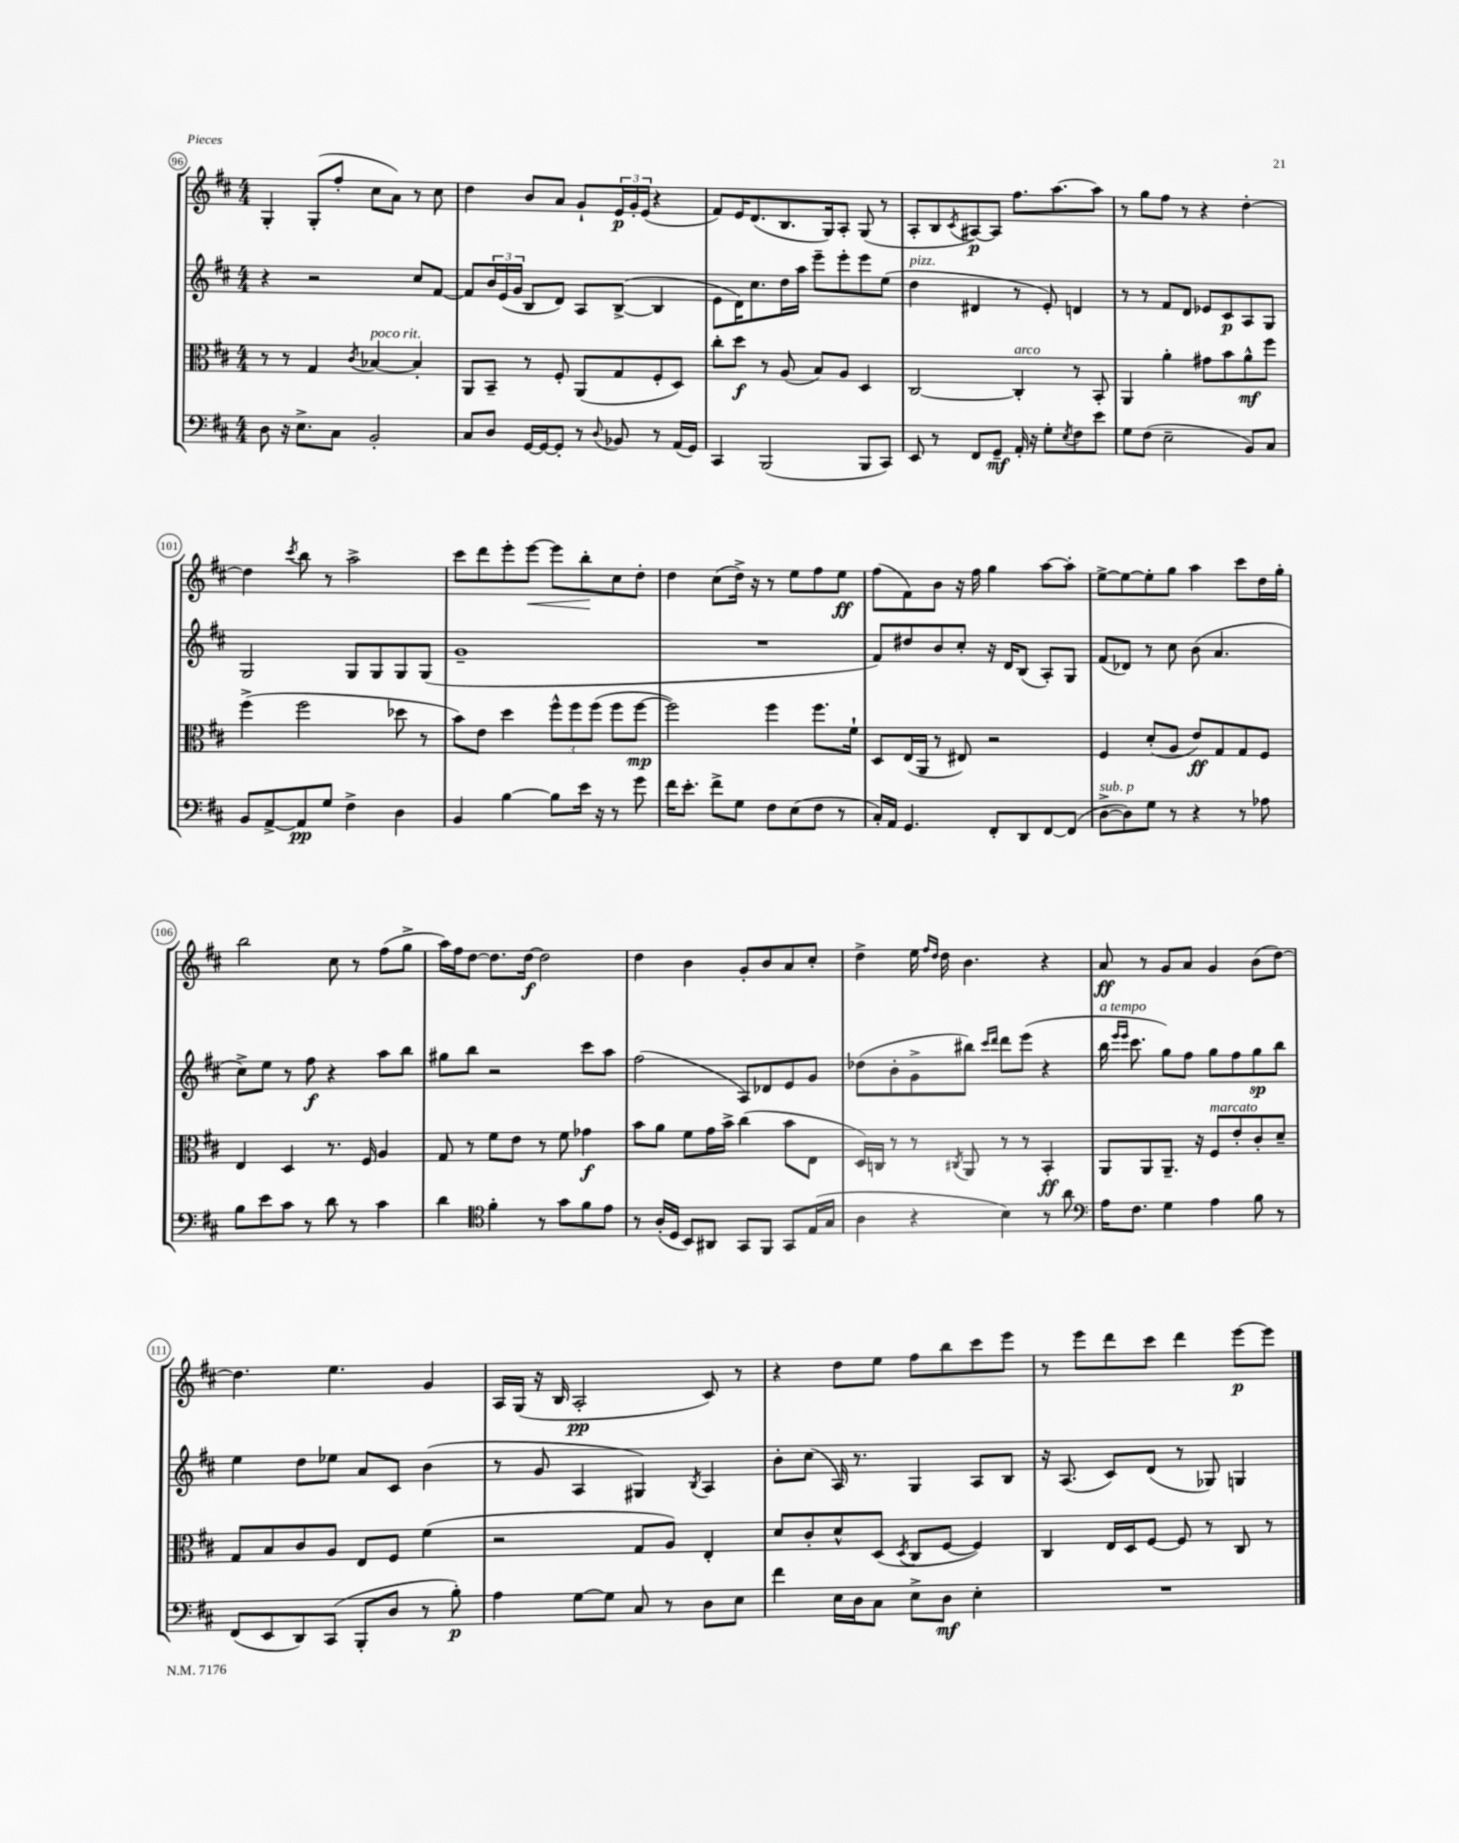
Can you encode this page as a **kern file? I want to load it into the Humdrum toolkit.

**kern	**dynam	**kern	**dynam	**kern	**dynam	**kern	**dynam
*part4	*part4	*part3	*part3	*part2	*part2	*part1	*part1
*staff4	*staff4	*staff3	*staff3	*staff2	*staff2	*staff1	*staff1
*clefF4	*	*clefC3	*	*clefG2	*	*clefG2	*
*k[f#c#]	*	*k[f#c#]	*	*k[f#c#]	*	*k[f#c#]	*
*M4/4	*	*M4/4	*	*M4/4	*	*M4/4	*
=96	=96	=96	=96	=96	=96	=96	=96
8D\	.	8r	.	4r	.	4G'/	.
16r	.	8r	.	.	.	.	.
8.E^\L	.	.	.	.	.	.	.
.	.	4G/	.	2r	.	(8G'/L	.
8C#\J	.	.	.	.	.	8ff#'/J	.
.	.	8qc#/	.	.	.	.	.
!	!	!LO:TX:a:i:t=poco rit.	!	!	!	!	!
2BB'/	.	[4B-X/	.	.	.	8cc#\L	.
.	.	.	.	.	.	8a\J)	.
.	.	4B-'/]	.	8cc#/L	.	8r	.
.	.	.	.	[8f#/J	.	8cc#\	.
=97	=97	=97	=97	=97	=97	=97	=97
8C#/L	.	8AA/L	.	8f#/L]	.	4dd\	.
8D/J	.	8BB~/J	.	24b/L	.	.	.
.	.	.	.	(24e/	.	.	.
.	.	.	.	24g/JJ	.	.	.
[16GG/LL	.	8r	.	8B/L	.	8b/L	.
16GG/J_	.	.	.	.	.	.	.
8GG'/J]	.	8F#'/	.	8d/J)	.	8a/J	.
8r	.	(8AA/L	.	8A/L	.	8g`/L	.
8qqD/	.	.	.	.	.	.	.
8BB-X/	.	8G/	.	([8B^/J	.	24e/L	p
.	.	.	.	.	.	24g'/	.
.	.	.	.	.	.	(24e/JJ	.
8r	.	8F#'/	.	4B/]	.	4r	.
(16AA/LL	.	8D/J)	.	.	.	.	.
16GG/JJ)	.	.	.	.	.	.	.
=98	=98	=98	=98	=98	=98	=98	=98
4CC#/	.	8cc#'\L	.	8e\L	.	8f#/L)	.
.	.	8dd\J	f	16d\K)	.	16e/K	.
.	.	.	.	8.cc#\	.	(8.d/	.
(2BBB/	.	8r	.	.	.	.	.
.	.	(8A/	.	16dd\L	.	8.B/	.
.	.	.	.	16aa\JJ	.	.	.
.	.	8B/L)	.	8eee~\L	.	.	.
.	.	.	.	.	.	16G/k)	.
.	.	8A/J	.	8eee'\	.	8A'/J	.
8BBB/L	.	4D/	.	8eee\	.	(8G/	.
8CC#/J)	.	.	.	(8ee\J	.	8r	.
=99	=99	=99	=99	=99	=99	=99	=99
!	!	!	!	!LO:TX:a:i:t=pizz.	!	!	!
8EE/	.	[2C#/	.	4dd\	.	8A'/L	.
8r	.	.	.	.	.	8B/	.
.	.	.	.	.	.	8qc#/	.
8FF#/L	.	.	.	4d#X/	.	[8A#X/)	p
8GG~/J	mf	.	.	.	.	8A#/J]	.
!	!	!LO:TX:a:i:t=arco	!	!	!	!	!
16AA'/	.	4C#'/]	.	8r	.	8.ff#\L	.
16r	.	.	.	.	.	.	.
8G'\L	.	.	.	8e'/)	.	.	.
.	.	.	.	.	.	[8.aa\	.
8qE/	.	.	.	.	.	.	.
8F#\	.	8r	.	4dn/	.	.	.
8e\J	.	8BB'/	.	.	.	8aa\J]	.
=100	=100	=100	=100	=100	=100	=100	=100
8G\L	.	4AA/	.	8r	.	8r	.
(8F#\J	.	.	.	8r	.	8gg\L	.
2E~\	.	4a'\	.	8f#/L	.	8ff#\J	.
.	.	.	.	8d/J	.	8r	.
.	.	8g#X\L	.	8e-X/L	.	4r	.
.	.	8b\	.	8c#/	p	.	.
8BB/L)	.	8a^^\	mf	8A/	.	[4dd'\	.
8C#/J	.	8ff#\J	.	8G/J	.	.	.
!!LO:LB:g=z
=101	=101	=101	=101	=101	=101	=101	=101
8BB/L	.	(4ff#^\	.	2G/	.	4dd\]	.
[8AA^/	.	.	.	.	.	.	.
.	.	.	.	.	.	8qccc#/	.
8AA/]	pp	2ff#\	.	.	.	8bb\	.
8G/J	.	.	.	.	.	8r	.
4F#^\	.	.	.	8G/L	.	2aa^\	.
.	.	.	.	8G/	.	.	.
4D\	.	8dd-X\	.	8G/	.	.	.
.	.	8r	.	(8G/J	.	.	.
=102	=102	=102	=102	=102	=102	=102	=102
4BB/	.	8b\L)	.	1g~	.	8ccc#\L	.
.	.	8e\J	.	.	.	8ddd\	.
[4B\	.	4dd\	.	.	.	8eee'\	.
!	!	!	!	!	!	!	!LO:HP:b
.	.	.	.	.	.	[8eee\J	<
8B\L]	.	12ff#^^\L	.	.	.	8eee\L]	.
.	.	12ff#\	.	.	.	.	.
16e\Jk	.	.	.	.	.	8bb'\	.
.	.	(12ff#\J	.	.	.	.	.
16r	.	.	.	.	.	.	.
8r	.	8ff#\L	.	.	.	8cc#\	[
8g\	.	[8ff#\J	mp	.	.	8dd'\J	.
=103	=103	=103	=103	=103	=103	=103	=103
16f#\KL	.	2ff#\])	.	1r	.	4dd\	.
8.e'\J	.	.	.	.	.	.	.
8f#^\L	.	.	.	.	.	(8cc#\L	.
8G\J	.	.	.	.	.	16dd^\Jk)	.
.	.	.	.	.	.	16r	.
8F#\L	.	4ff#\	.	.	.	8r	.
(8E\	.	.	.	.	.	8ee\L	.
8F#\J	.	8.ff#\L	.	.	.	8ff#\	.
8r	.	.	.	.	.	8ee\J	ff
.	.	16f#`\Jk	.	.	.	.	.
=104	=104	=104	=104	=104	=104	=104	=104
16C#'/LL)	.	8D/L	.	8f#/L)	.	(8ff#\L	.
16AA/JJ	.	.	.	.	.	.	.
4.GG/	.	(16E/L	.	8dd#X/	.	8f#\)	.
.	.	16AA/JJ	.	.	.	.	.
.	.	8r	.	8b/	.	8b\J	.
.	.	8E#X/)	.	8cc#'/J	.	16r	.
.	.	.	.	.	.	16ff#\	.
8FF#'/L	.	2r	.	16r	.	4gg\	.
.	.	.	.	16d/KL	.	.	.
8DD/	.	.	.	(8B/J	.	.	.
[8FF#/	.	.	.	8A'/L)	.	[8aa\L	.
(8FF#/J]	.	.	.	8G/J	.	8aa'\J]	.
=105	=105	=105	=105	=105	=105	=105	=105
!LO:TX:a:i:t=sub. p	!	!	!	!	!	!	!
[8D^\L	.	4F#/	.	(8f#/L	.	[8ee^\L	.
8D\])	.	.	.	8d-X/J)	.	8ee\_	.
8G\J	.	(8d'/L	.	8r	.	8ee'\]	.
8r	.	8A/J	.	8cc#\	.	8gg\J	.
4r	.	8e/L)	ff	(8b\	.	4aa\	.
.	.	8G/	.	4.a/	.	.	.
8r	.	8G/	.	.	.	8ccc#\L	.
8A-X\	.	8F#/J	.	.	.	16dd\L	.
.	.	.	.	.	.	16gg'\JJ	.
!!LO:LB:g=z
=106	=106	=106	=106	=106	=106	=106	=106
8B\L	.	4E/	.	8cc#^\L)	.	2bb\	.
8e\	.	.	.	8ee\J	.	.	.
8c#\J	.	4D/	.	8r	.	.	.
8r	.	.	.	8ff#\	f	.	.
8d\	.	8.r	.	4r	.	8cc#\	.
8r	.	.	.	.	.	8r	.
.	.	16F#/	.	.	.	.	.
4c#\	.	4A/	.	8aa\L	.	(8ff#\L	.
.	.	.	.	8bb\J	.	8gg^\J	.
=107	=107	=107	=107	=107	=107	=107	=107
4d\	.	8G/	.	8gg#X\L	.	16aa\LL)	.
.	.	.	.	.	.	16ff#\J	.
.	.	8r	.	8bb\J	.	[8dd\J	.
*clefC4	*	*	*	*	*	*	*
4f#'\	.	8f#\L	.	2r	.	8.dd\L]	.
.	.	8e\J	.	.	.	.	.
.	.	.	.	.	.	[16dd\Jk	f
8r	.	8r	.	.	.	2dd\]	.
8g\L	.	8f#\	.	.	.	.	.
8f#\	.	4g-X\	f	8ccc#\L	.	.	.
8e\J	.	.	.	8aa\J	.	.	.
=108	=108	=108	=108	=108	=108	=108	=108
8r	.	8b\L	.	(2ff#\	.	4dd\	.
(16A'/LL	.	8a\J	.	.	.	.	.
16D/JJ	.	.	.	.	.	.	.
8BB/L)	.	8f#\L	.	.	.	4b\	.
8AA#X/J	.	16g\L	.	.	.	.	.
.	.	16b^\JJ	.	.	.	.	.
8GG/L	.	(4cc#\	.	8A/L)	.	8g'/L	.
8FF#/J	.	.	.	8d-X/	.	8b/	.
8GG/L	.	8b\L	.	8e/	.	8a/	.
(16E/L	.	8E\J	.	8g/J	.	8cc#'/J	.
16G/JJ	.	.	.	.	.	.	.
=109	=109	=109	=109	=109	=109	=109	=109
4A\	.	16D/LL)	.	(8dd-X\L	.	4dd^\	.
.	.	16Cn/JJ	.	.	.	.	.
.	.	8r	.	8b'\	.	.	.
4r	.	8r	.	8g^\	.	16ee\	.
.	.	.	.	.	.	16qqff#/LL	.
.	.	.	.	.	.	16qqdd/JJ	.
.	.	.	.	.	.	16dd\	.
.	.	8qC#X/	.	.	.	.	.
.	.	8AA/	.	8bb#X\J)	.	4.b\	.
.	.	.	.	16qqccc#/LL	.	.	.
.	.	.	.	16qqddd/JJ	.	.	.
4B\)	.	8r	.	8ddd\L	.	.	.
.	.	8r	.	(8eee\J	.	.	.
8r	.	4BB'/	ff	4r	.	4r	.
8a\	.	.	.	.	.	.	.
=110	=110	=110	=110	=110	=110	=110	=110
*clefF4	*	*	*	*	*	*	*
!	!	!	!	!LO:TX:a:i:t=a tempo	!	!	!
16A\KL	.	8AA/L	.	16bb\	.	8a/	ff
.	.	.	.	16qqeee/LL	.	.	.
.	.	.	.	16qqeee/JJ	.	.	.
8.F#\J	.	.	.	8.ccc#\	.	.	.
.	.	8AA/	.	.	.	8r	.
4G\	.	8.AA~/J	.	8gg\L)	.	8g/L	.
.	.	.	.	8ff#\J	.	8a/J	.
.	.	16r	.	.	.	.	.
!	!	!LO:TX:a:i:t=marcato	!	!	!	!	!
4A\	.	8F#/L	.	8gg\L	.	4g/	.
.	.	8e'/	.	8ff#\	.	.	.
8B\	.	8c#'/	.	8gg\	sp	(8b\L	.
8r	.	8d~/J	.	8bb\J	.	[8dd\J)	.
!!LO:LB:g=z
=111	=111	=111	=111	=111	=111	=111	=111
(8FF#/L	.	8G/L	.	4ee\	.	4.dd\]	.
8EE/	.	8B/	.	.	.	.	.
8DD/)	.	8c#/	.	8dd\L	.	.	.
(8CC#/J	.	8A/J	.	8ee-X\J	.	4.ee\	.
8BBB'/L	.	8E/L	.	8a/L	.	.	.
8D/J	.	8F#/J	.	8c#/J	.	.	.
8r	.	(4f#\	.	(4b\	.	4g/	.
8B'\)	p	.	.	.	.	.	.
=112	=112	=112	=112	=112	=112	=112	=112
4A\	.	2r	.	8r	.	16A/LL	.
.	.	.	.	.	.	(16G/JJ	.
.	.	.	.	8g/	.	16r	.
.	.	.	.	.	.	16B/	.
[8G\L	.	.	.	4A/	.	2A'/	pp
8G\J]	.	.	.	.	.	.	.
8C#/	.	8G/L	.	4G#X/)	.	.	.
8r	.	8A/J)	.	.	.	.	.
.	.	.	.	8qB/	.	.	.
8D\L	.	4E'/	.	4A/	.	8c#/)	.
8E\J	.	.	.	.	.	8r	.
=113	=113	=113	=113	=113	=113	=113	=113
4f#\	.	8d/L	.	8b'\L	.	4r	.
.	.	8c#'/	.	(8cc#\J	.	.	.
16E\LL	.	8d^^/	.	16A/)	.	8dd\L	.
16D\J	.	.	.	8.r	.	.	.
8C#\J	.	(8D/J	.	.	.	8ee\J	.
.	.	8qD/	.	.	.	.	.
8E^\L	.	8C#/L	.	4G/	.	8ff#\L	.
8D\J	mf	[8F#/J	.	.	.	8bb\	.
4E'\	.	4F#/])	.	8A/L	.	8ccc#\	.
.	.	.	.	8B/J	.	8eee\J	.
=114	=114	=114	=114	=114	=114	=114	=114
1r	.	4C#/	.	16r	.	8r	.
.	.	.	.	(8.A/	.	.	.
.	.	.	.	.	.	8eee\L	.
.	.	16E/LL	.	8c#/L)	.	8ddd\	.
.	.	16D/J	.	.	.	.	.
.	.	[8F#/J	.	(8d/J	.	8ccc#\J	.
.	.	8F#/]	.	8r	.	4ddd\	.
.	.	8r	.	8G-X/)	.	.	.
.	.	8C#/	.	4Gn/	.	[8eee\L	p
.	.	8r	.	.	.	8eee\J]	.
==	==	==	==	==	==	==	==
*-	*-	*-	*-	*-	*-	*-	*-
